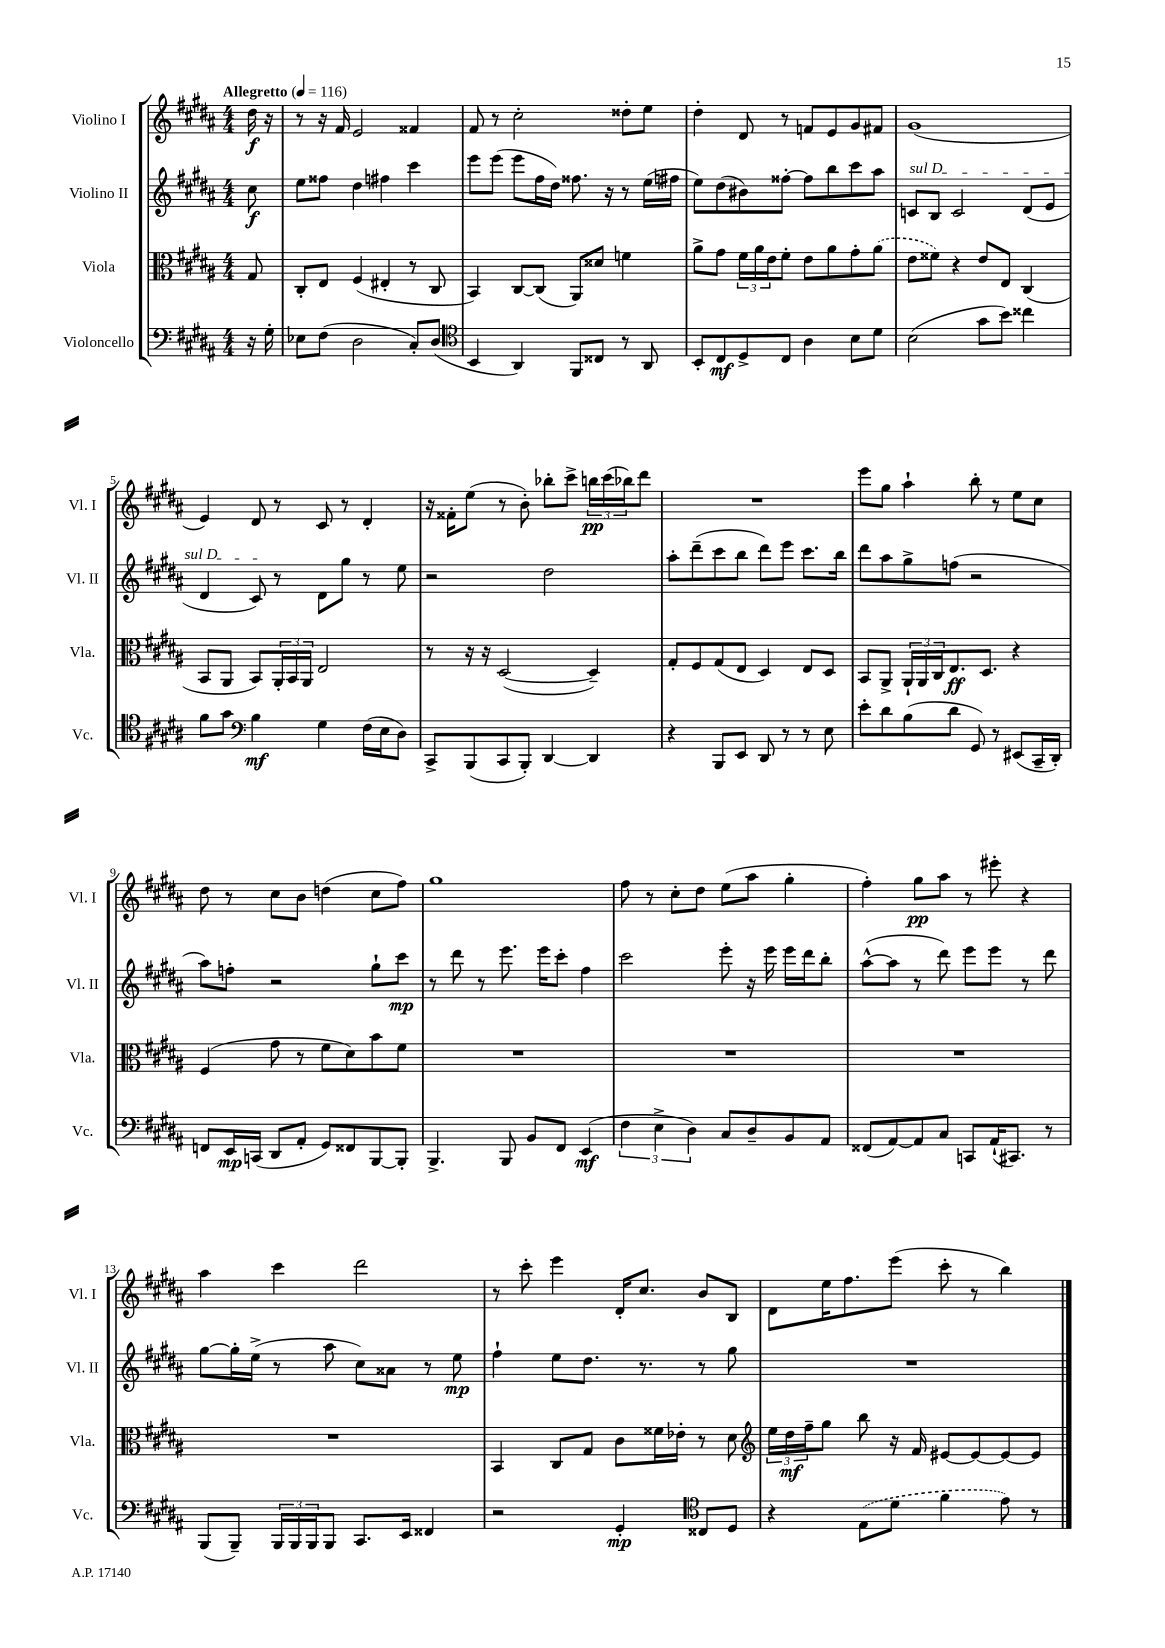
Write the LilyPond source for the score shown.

<<
\new StaffGroup <<
\new Staff = "s0" \with { instrumentName = "Violino I" shortInstrumentName = "Vl. I" } {
    \clef treble \key b \major \numericTimeSignature \time 4/4 \partial 8 \tempo "Allegretto" 4 = 116
    dis''16\f r16 |
    r8 r16 fis'16 e'2 fisis'4 |
    fis'8 r8 cis''2-. disis''8-. e''8 |
    dis''4-. dis'8 r8 f'8 e'8 gis'8 fis'8 |
    gis'1( |
    e'4) dis'8 r8 cis'8 r8 dis'4-. |
    r16 fisis'16-. e''8( r8 b'8-.) bes''8-. cis'''8-> \tuplet 3/2 { b''16\pp cis'''16( bes''16) } dis'''8 |
    R1 |
    e'''8 gis''8 ais''4-! b''8-. r8 e''8 cis''8 |
    dis''8 r8 cis''8 b'8 d''4( cis''8 fis''8) |
    gis''1 |
    fis''8 r8 cis''8-. dis''8 e''8( ais''8 gis''4-. |
    fis''4-.) gis''8\pp ais''8 r8 eis'''8-. r4 |
    ais''4 cis'''4 dis'''2 |
    r8 cis'''8-. e'''4 dis'16-. cis''8. b'8 b8 |
    dis'8 e''16 fis''8. e'''8( cis'''8-. r8 b''4) \bar "|." |
}
\new Staff = "s1" \with { instrumentName = "Violino II" shortInstrumentName = "Vl. II" } {
    \clef treble \key b \major \numericTimeSignature \time 4/4 \partial 8
    cis''8\f |
    e''8 fisis''8 dis''4 fis''4 cis'''4 |
    e'''8 e'''8( e'''8 fis''16 dis''16) fisis''8. r16 r8 e''16( fis''16 |
    e''8) dis''8( bis'8) fisis''8~-. fisis''8 b''8 cis'''8 ais''8 |
    \once \override TextSpanner.bound-details.left.text = \markup { \italic "sul D" } c'8\startTextSpan b8 c'2 dis'8( e'8 |
    dis'4 cis'8\stopTextSpan) r8 dis'8 gis''8 r8 e''8 |
    r2 dis''2 |
    ais''8-. dis'''8--( cis'''8 b''8 dis'''8) e'''8 cis'''8. b''16 |
    dis'''8 ais''8 gis''8-> f''8( r2 |
    ais''8) f''8-. r2 gis''8-! cis'''8\mp |
    r8 dis'''8 r8 e'''8. e'''16 cis'''8-. fis''4 |
    cis'''2 e'''8-. r16 e'''16 e'''16 dis'''16 b''8-. |
    ais''8~-^( ais''8 r8 dis'''8) e'''8 e'''8 r8 dis'''8 |
    gis''8~ gis''16-. e''16->( r8 ais''8 cis''8) aisis'8 r8 e''8\mp |
    fis''4-! e''8 dis''8. r8. r8 gis''8 |
    R1 \bar "|." |
}
\new Staff = "s2" \with { instrumentName = "Viola" shortInstrumentName = "Vla." } {
    \clef alto \key b \major \numericTimeSignature \time 4/4 \partial 8
    gis8 |
    cis8-. e8 fis4( eis4-. r8 cis8 |
    b,4) cis8~ cis8( ais,8) disis'8 f'4 |
    ais'8-> gis'8 \tuplet 3/2 { fis'16 ais'16 e'16 } fis'8-. e'8 ais'8 gis'8-. \once \slurDashed ais'8( |
    e'8 fisis'8) r4 e'8 e8 cis4( |
    b,8 ais,8 b,8) \tuplet 3/2 { ais,16-. b,16 ais,16 } e2 |
    r8 r16 r16 dis2~( dis4--) |
    gis8-. fis8 gis8( e8 dis4) e8 dis8 |
    b,8 ais,8-> \tuplet 3/2 { ais,16-! ais,16 cis16 } e8.\ff dis8. r4 |
    fis4( gis'8 r8 fis'8 dis'8) b'8 fis'8 |
    R1 |
    R1 |
    R1 |
    R1 |
    b,4 cis8 gis8 cis'8 fisis'16 ees'16-. r8 dis'8 |
    \clef treble \tuplet 3/2 { e''16 dis''16\mf fis''16-- } gis''8 b''8 r16 fis'16 eis'8~ eis'8~ eis'8~ eis'8 \bar "|." |
}
\new Staff = "s3" \with { instrumentName = "Violoncello" shortInstrumentName = "Vc." } {
    \clef bass \key b \major \numericTimeSignature \time 4/4 \partial 8
    r16 gis16-. |
    ees8 fis8( dis2 cis8-.) dis8( |
    \clef tenor b,4 ais,4) fis,8 cisis8 r8 ais,8 |
    b,8-. cis8\mf dis8-> cis8 ais4 b8 dis'8 |
    b2( gis'8 b'8) cisis''4 |
    fis'8 gis'8 \clef bass b4\mf gis4 fis16( e16 dis8) |
    cis,8-> b,,8( cis,8 b,,8-.) dis,4~ dis,4 |
    r4 b,,8 e,8 dis,8 r8 r8 e8 |
    e'8-. dis'8 b8( dis'8 gis,8) r8 eis,8( cis,16-- dis,16-.) |
    f,8 e,16\mp c,16( dis,8 ais,8-. gis,8) fisis,8 b,,8~ b,,8-. |
    b,,4.-> b,,8 b,8 fis,8 e,4\mf( |
    \tuplet 3/2 { fis4 e4-> dis4) } cis8 dis8-- b,8 ais,8 |
    fisis,8( ais,8~) ais,8 cis8 c,8 ais,16-!( cis,8.) r8 |
    b,,8( b,,8--) \tuplet 3/2 { b,,16 b,,16 b,,16 } b,,8 cis,8. e,16 fisis,4 |
    r2 gis,4-.\mp \clef tenor cisis8 dis8 |
    r4 \once \slurDashed e8( dis'8 fis'4 e'8) r8 \bar "|." |
}
>>
>>
